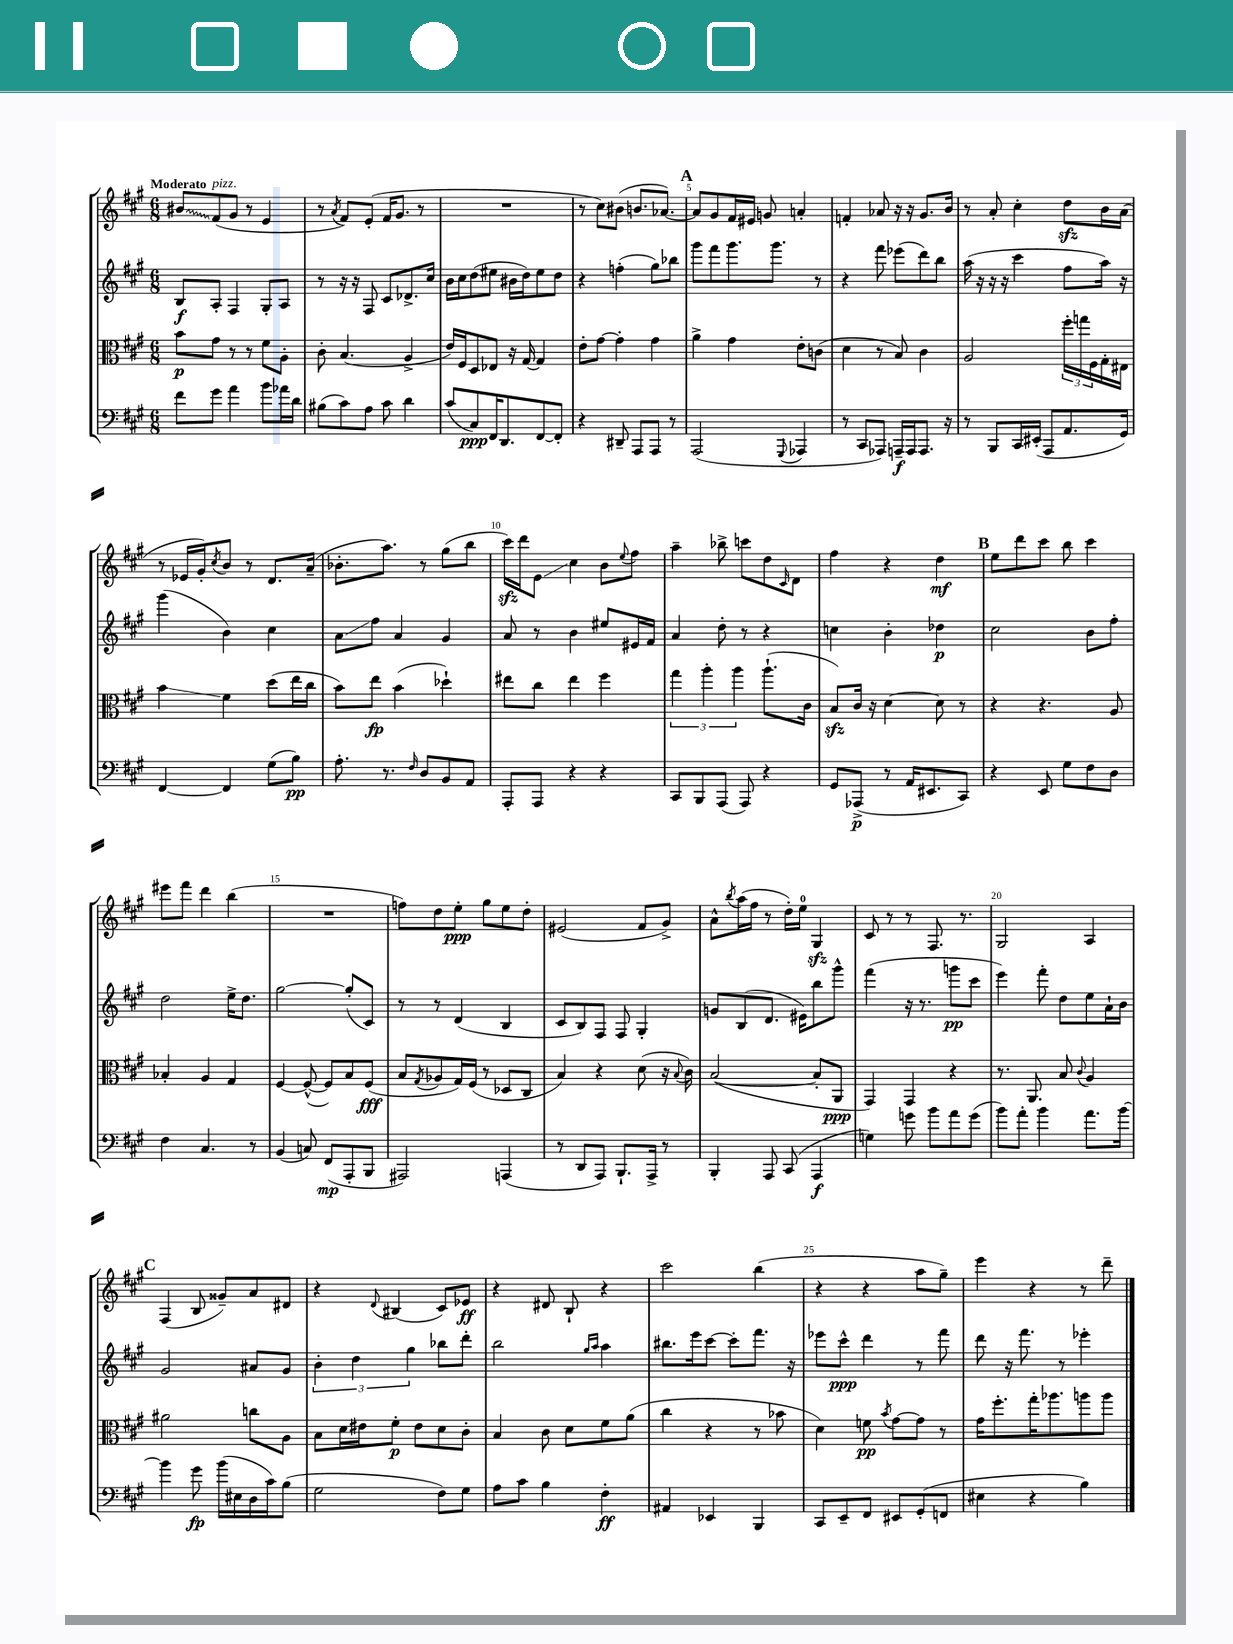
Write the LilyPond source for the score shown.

<<
\new StaffGroup <<
\new Staff = "s0" {
    \clef treble \key a \major \numericTimeSignature \time 6/8 \tempo "Moderato"
    \once \override Glissando.style = #'zigzag bis'8\glissando fis'8^\markup { \italic "pizz." }( gis'8 r8 e'4 |
    r8 \acciaccatura { a'8 } fis'8) e'8-.( fis'16 gis'8. r8 |
    R2. |
    r8 cis''8) bis'8( b'8. aes'8.~) |
    \mark \markup { \bold "A" } aes'8 gis'8 fis'16 eis'16 g'8 a'4-. |
    f'4-. aes'8 r16 r16 gis'8. b'16 |
    r8 a'8-. cis''4-. d''8\sfz b'16 a'16( |
    r8 ees'16 gis'16-.) \acciaccatura { cis''8 } b'8 r8 d'8. a'16--( |
    bes'8.-. a''8.) r8 gis''8( b''8 |
    cis'''16\sfz) d'''16 e'8\glissando cis''4 b'8 \appoggiatura { e''8 } fis''8 |
    a''4-- bes''8-> c'''8 d''8 \grace { cis'16 } d'8 |
    fis''4 r4 d''4\mf |
    \mark \markup { \bold "B" } e''8 d'''8 cis'''8 b''8 cis'''4 |
    eis'''8 fis'''8 d'''4 b''4( |
    R2. |
    f''8) d''8 e''8-.\ppp gis''8 e''8 d''8-. |
    eis'2( fis'8 gis'8->) |
    a'8-^ \acciaccatura { b''8 } a''16( fis''16 r8 d''16-.) e''16-0 gis4\sfz |
    cis'8 r8 r8 fis8. r8. |
    gis2 a4 |
    \mark \markup { \bold "C" } fis4( b8 gisis'8--) a'8 dis'8 |
    r4 \appoggiatura { d'8 } bis4( cis'8) ees'8\ff |
    r4 dis'8 b8-! r4 |
    cis'''2 b''4( |
    r4 r4 a''8 gis''8--) |
    e'''4 r4 r8 d'''8-- \bar "|." |
}
\new Staff = "s1" {
    \clef treble \key a \major \numericTimeSignature \time 6/8
    b8\f a8-. fis4 gis8-. a8 |
    r8 r16 r16 fis8 cis'8 des'8.-> cis''16 |
    b'16 cis''16 d''8( eis''8 bis'16 d''16) eis''8 d''8 |
    r4 f''4-.( gis''8) bes''8 |
    \mark \markup { \bold "A" } gis'''8 fis'''8 gis'''8. gis'''8. r8 |
    r4 fis'''8 ees'''8( d'''8) b''8 |
    a''16( r16 r16 r16 cis'''4 fis''8 a''16) r16 |
    gis'''4( b'4) cis''4 |
    a'8\glissando fis''8 a'4 gis'4 |
    a'8 r8 b'4 eis''8 eis'16 fis'16 |
    a'4 d''8-. r8 r4 |
    c''4 b'4-. des''4\p |
    \mark \markup { \bold "B" } cis''2 b'8 fis''8-. |
    d''2 e''16-> d''8. |
    gis''2~ gis''8-.( cis'8) |
    r8 r8 d'4( b4 |
    cis'8 b8) fis8 fis8 gis4-. |
    g'8 b8( d'8. eis'16) b''8 gis'''8-^ |
    fis'''4( r16 r8. g'''8\pp cis'''8 |
    e'''4) fis'''8-. d''8 e''8 a'16-! b'16 |
    \mark \markup { \bold "C" } gis'2 ais'8 gis'8 |
    \tuplet 3/2 { b'4-. d''4 gis''4 } bes''8 d'''8-. |
    b''2 \grace { gis''16 a''16 } a''4 |
    bis''8. e'''16 cis'''8~ cis'''8-. fis'''8. r16 |
    ees'''8 cis'''8-^\ppp d'''4 r8 fis'''8 |
    d'''8 r16 fis'''8. r8 ees'''4-. \bar "|." |
}
\new Staff = "s2" {
    \clef alto \key a \major \numericTimeSignature \time 6/8
    b'8\p gis'8 r8 r8 fis'8 a8-. |
    cis'8-. b4.( a4-> |
    e'16) fis16 d8 ees8 r16 gis16~ gis4 |
    e'8-. gis'8~ gis'4-. gis'4 |
    \mark \markup { \bold "A" } a'4-> gis'4 e'8-. c'8( |
    d'4 r8 b8) cis'4 |
    a2 \tuplet 3/2 { fis''16-. g''16 fis16 } gis16-. eis16 |
    b'4\glissando fis'4 d''8( e''16 cis''16 |
    b'8) e''8\fp b'4( des''4-!) |
    eis''8 cis''8 eis''4 fis''4 |
    \tuplet 3/2 { gis''4 a''4-. a''4 } a''8.-!( cis'16 |
    b8\sfz) cis'16 r16 d'4~ d'8 r8 |
    \mark \markup { \bold "B" } r4 r4. a8 |
    bes4-. a4 gis4 |
    fis4~ fis8~-^( fis8) b8 fis8\fff( |
    b8 \acciaccatura { gis8 } aes8 gis16) fis16( r8 des8 cis8 |
    b4) r4 d'8( r16 \appoggiatura { b8 } cis'16) |
    b2~( b8-. a,8\ppp |
    gis,4) gis,4 r4 |
    r8. a,8. b8 \appoggiatura { cis'8 } a4 |
    \mark \markup { \bold "C" } ais'2 c''8 a8 |
    b8 d'16 eis'16 fis'8-.\p eis'8 d'8 cis'8-. |
    b4 cis'8 d'8 fis'8 a'8( |
    cis''4 r4 r8 bes'8 |
    d'4) f'8\pp \acciaccatura { b'8 } gis'8~ gis'8 r8 |
    gis'16 fis''8.-. gis''16-. aes''8. a''8 a''8 \bar "|." |
}
\new Staff = "s3" {
    \clef bass \key a \major \numericTimeSignature \time 6/8
    fis'8 gis'8 a'4 b'8 aes'16 d'16 |
    bis8( cis'8) a8 cis'8 d'4 |
    cis'8( cis8\ppp) fis,16 d,8. fis,8~ fis,8-. |
    r4 dis,8-- a,,8 a,,8 r8 |
    \mark \markup { \bold "A" } a,,2( \appoggiatura { gis,,8 } aes,,4 |
    r8 cis,8 aes,,8) a,,16--\f a,,16 a,,8. r16 |
    r8 b,,8 cis,16 eis,16-.( a,,8 a,8. gis,16) |
    fis,4~ fis,4 gis8( b8\pp) |
    a8.-. r8. \grace { fis16 } d8 b,8 a,8 |
    a,,8-. a,,8 r4 r4 |
    cis,8 b,,8 a,,8( a,,8) r4 |
    gis,8 aes,,8->\p( r8 a,16 eis,8. cis,8) |
    \mark \markup { \bold "B" } r4 e,8 gis8 fis8 d8 |
    fis4 cis4. r8 |
    b,4( c8) fis,8\mp( a,,8-. b,,8 |
    ais,,2) a,,4( |
    r8 d,8 a,,8) b,,8.-! a,,16-> r8 |
    b,,4-. a,,8 cis,8( a,,4\f |
    g4) g'8 b'8 a'8 g'8( |
    b'8) a'8-. b'4 a'8. b'16~ |
    \mark \markup { \bold "C" } b'4 gis'8\fp b'16( eis16 d16 cis'16) b8( |
    gis2 fis8) gis8 |
    a8 cis'8 b4 fis4-.\ff |
    ais,4 ees,4 b,,4 |
    cis,8 e,8-- fis,8 eis,8 gis,8-.( f,8 |
    eis4 r4 b4) \bar "|." |
}
>>
>>
\layout { \context { \Score \override BarNumber.break-visibility = ##(#f #t #t) barNumberVisibility = #(every-nth-bar-number-visible 5) } }
